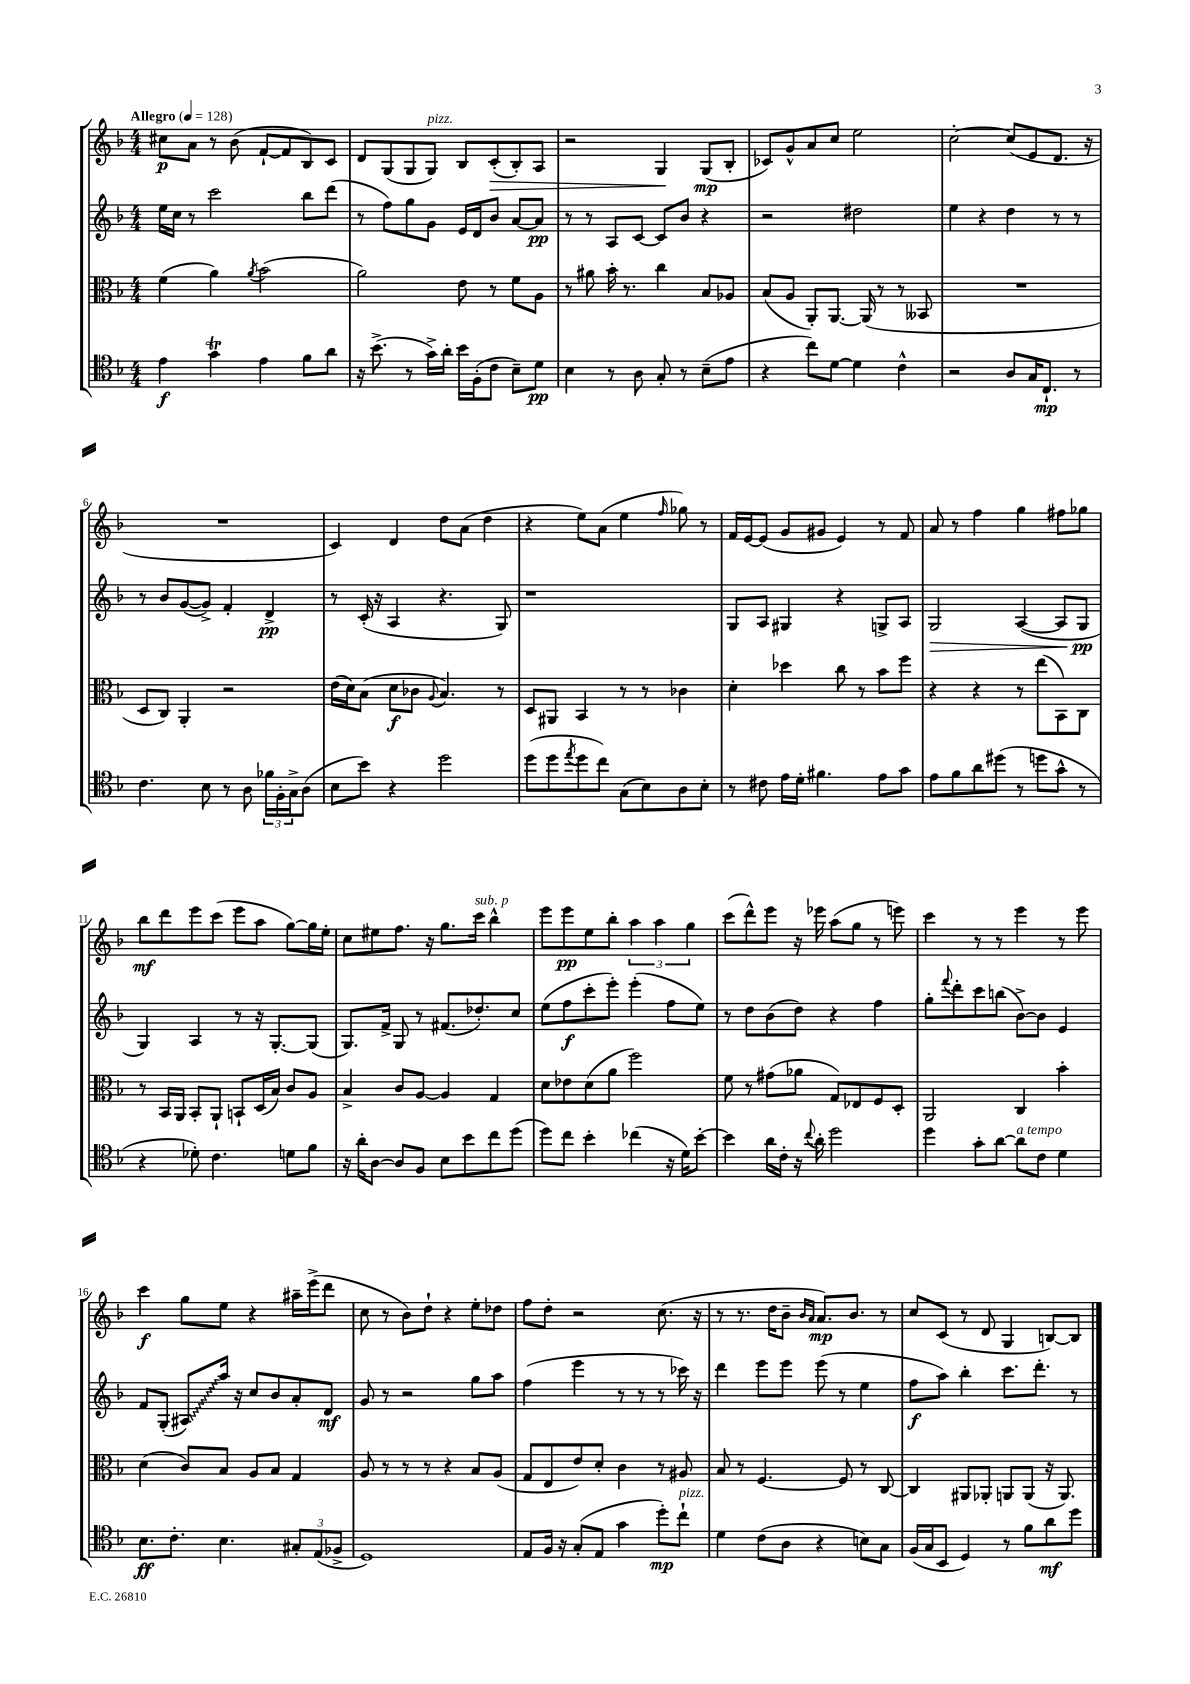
<<
\new StaffGroup <<
\new Staff = "s0" {
    \clef treble \key f \major \numericTimeSignature \time 4/4 \tempo "Allegro" 4 = 128
    cis''8\p a'8 r8 bes'8( f'8~-! f'8 bes8) c'8 |
    d'8 g8( g8 g8^\markup { \italic "pizz." }) bes8 c'8-.\>( bes8-.) a8 |
    r2 g4\! g8\mp( bes8-. |
    ces'8) g'8-^ a'8 c''8 e''2 |
    c''2~-. c''8( e'8 d'8. r16 |
    R1 |
    c'4) d'4 d''8 a'8( d''4 |
    r4 e''8) a'8( e''4 \grace { f''16 } ges''8) r8 |
    f'16 e'16~ e'8( g'8 gis'8 e'4) r8 f'8 |
    a'8 r8 f''4 g''4 fis''8 ges''8 |
    bes''8\mf d'''8 e'''8 c'''8( e'''8 a''8 g''8~) g''16 e''16-. |
    c''8 eis''8 f''8. r16 g''8. c'''16^\markup { \italic "sub. p" } bes''4-^ |
    e'''8 e'''8\pp e''8 bes''8-. \tuplet 3/2 { a''4 a''4 g''4 } |
    c'''8( d'''8-^) e'''8 r16 ees'''16 a''8( g''8 r8 e'''8) |
    c'''4 r8 r8 e'''4 r8 e'''8 |
    c'''4\f g''8 e''8 r4 ais''16-- e'''16->( d'''8 |
    c''8 r8 bes'8) d''8-! r4 e''8-. des''8 |
    f''8 d''8-. r2 c''8.( r16 |
    r8 r8. d''16 bes'8-- \grace { bes'16 a'16 } a'8.\mp) bes'8. r8 |
    c''8 c'8( r8 d'8 g4 b8~) b8 \bar "|." |
}
\new Staff = "s1" {
    \clef treble \key f \major \numericTimeSignature \time 4/4
    e''16 c''16 r8 c'''2 bes''8 d'''8( |
    r8 f''8) g''8 g'8 e'16 d'16 bes'8 a'8~ a'8\pp |
    r8 r8 a8 c'8~ c'8 bes'8 r4 |
    r2 dis''2 |
    e''4 r4 d''4 r8 r8 |
    r8 bes'8 g'8~( g'8->) f'4-. d'4->\pp |
    r8 c'16-.( r16 a4 r4. g8) |
    r1 |
    g8 a8 gis4 r4 g8-> a8 |
    g2\> a4~( a8 g8\pp\! |
    g4) a4 r8 r16 g8.~-. g8( |
    g8.) f'16-> g8 r8 fis'8.( des''8.-.) c''8 |
    e''8( f''8\f c'''8-. e'''8-.) e'''4-.( f''8 e''8) |
    r8 d''8 bes'8( d''8) r4 f''4 |
    g''8-. \appoggiatura { f'''8 } d'''8-. c'''8 b''8( bes'8~->) bes'8 e'4 |
    f'8 g8-.( \once \override Glissando.style = #'zigzag ais8\glissando) a''16 r16 c''8 bes'8 a'8-. d'8\mf |
    g'8 r8 r2 g''8 a''8 |
    f''4( e'''4 r8 r8 r8 ces'''16) r16 |
    d'''4 e'''8 e'''8 e'''8( r8 e''4 |
    f''8\f a''8) bes''4-. c'''8. d'''8.-. r8 \bar "|." |
}
\new Staff = "s2" {
    \clef alto \key f \major \numericTimeSignature \time 4/4
    f'4( a'4) \acciaccatura { a'8 } bes'2( |
    a'2) e'8 r8 f'8 a8 |
    r8 ais'8 bes'16-. r8. c''4 bes8 aes8 |
    bes8( a8 a,8-.) a,8.~ a,16( r8 r8 beses,8 |
    R1 |
    d8 c8) a,4-. r2 |
    e'16( d'16) bes8( d'8\f ces'8 \appoggiatura { a8 } bes4.) r8 |
    d8 ais,8 bes,4 r8 r8 ces'4 |
    d'4-. des''4 c''8 r8 bes'8 f''8 |
    r4 r4 r8 e''8( bes,8) c8 |
    r8 bes,16 a,16 bes,8-. a,8-! b,8-! d16( bes16) c'8 a8 |
    bes4-> c'8 a8~ a4 g4 |
    d'8 ees'8 d'8( a'8 f''2) |
    f'8 r8 gis'8( aes'8 g8) ees8 f8 d8-. |
    a,2 c4 bes'4-. |
    d'4( c'8) bes8 a8 bes8 g4 |
    a8 r8 r8 r8 r4 bes8 a8( |
    g8 e8 e'8) d'8-. c'4 r8 ais8 |
    bes8 r8 f4.~ f8 r8 c8~ |
    c4 ais,8 aes,8-. a,8 a,8( r16 a,8.) \bar "|." |
}
\new Staff = "s3" {
    \clef tenor \key f \major \numericTimeSignature \time 4/4
    e'4\f g'4\trill e'4 f'8 a'8 |
    r16 bes'8.->( r8 g'16->) a'16-. bes'16 f16-.( c'8 bes8--) d'8\pp |
    bes4 r8 a8 g8-. r8 bes8--( e'8 |
    r4 c''8) d'8~ d'4 c'4-^ |
    r2 a8 g16 c8.-!\mp r8 |
    c'4. bes8 r8 a8 \tuplet 3/2 { fes'16 f16-. g16-> } a8( |
    bes8 bes'8) r4 d''2 |
    d''8( d''8 \acciaccatura { e''8 } d''8 c''8) g8( bes8) a8 bes8-. |
    r8 cis'8 e'16 d'16-. fis'4. e'8 g'8 |
    e'8 f'8 a'8 dis''8( r8 d''8 g'8-^ r8 |
    r4 des'8-.) c'4. d'8 f'8 |
    r16 a'16-. a8~ a8 f8 bes8 bes'8 c''8 d''8( |
    d''8) c''8 bes'4-. ces''4( r16 d'16) bes'8~-. |
    bes'4 a'16 c'16-. r16 \appoggiatura { c''8 } a'16-. d''2 |
    d''4 g'8-. a'8~ a'8^\markup { \italic "a tempo" } c'8 d'4 |
    bes8.\ff c'8.-. bes4. \tuplet 3/2 { gis8-. e8( fes8-> } |
    d1) |
    e8 f16 r16 g8-.( e8 g'4 d''8-.\mp) c''8-!^\markup { \italic "pizz." } |
    d'4 c'8( a8 r4 b8) g8 |
    f16( g16 bes,8 d4) r8 f'8 a'8\mf d''8 \bar "|." |
}
>>
>>
